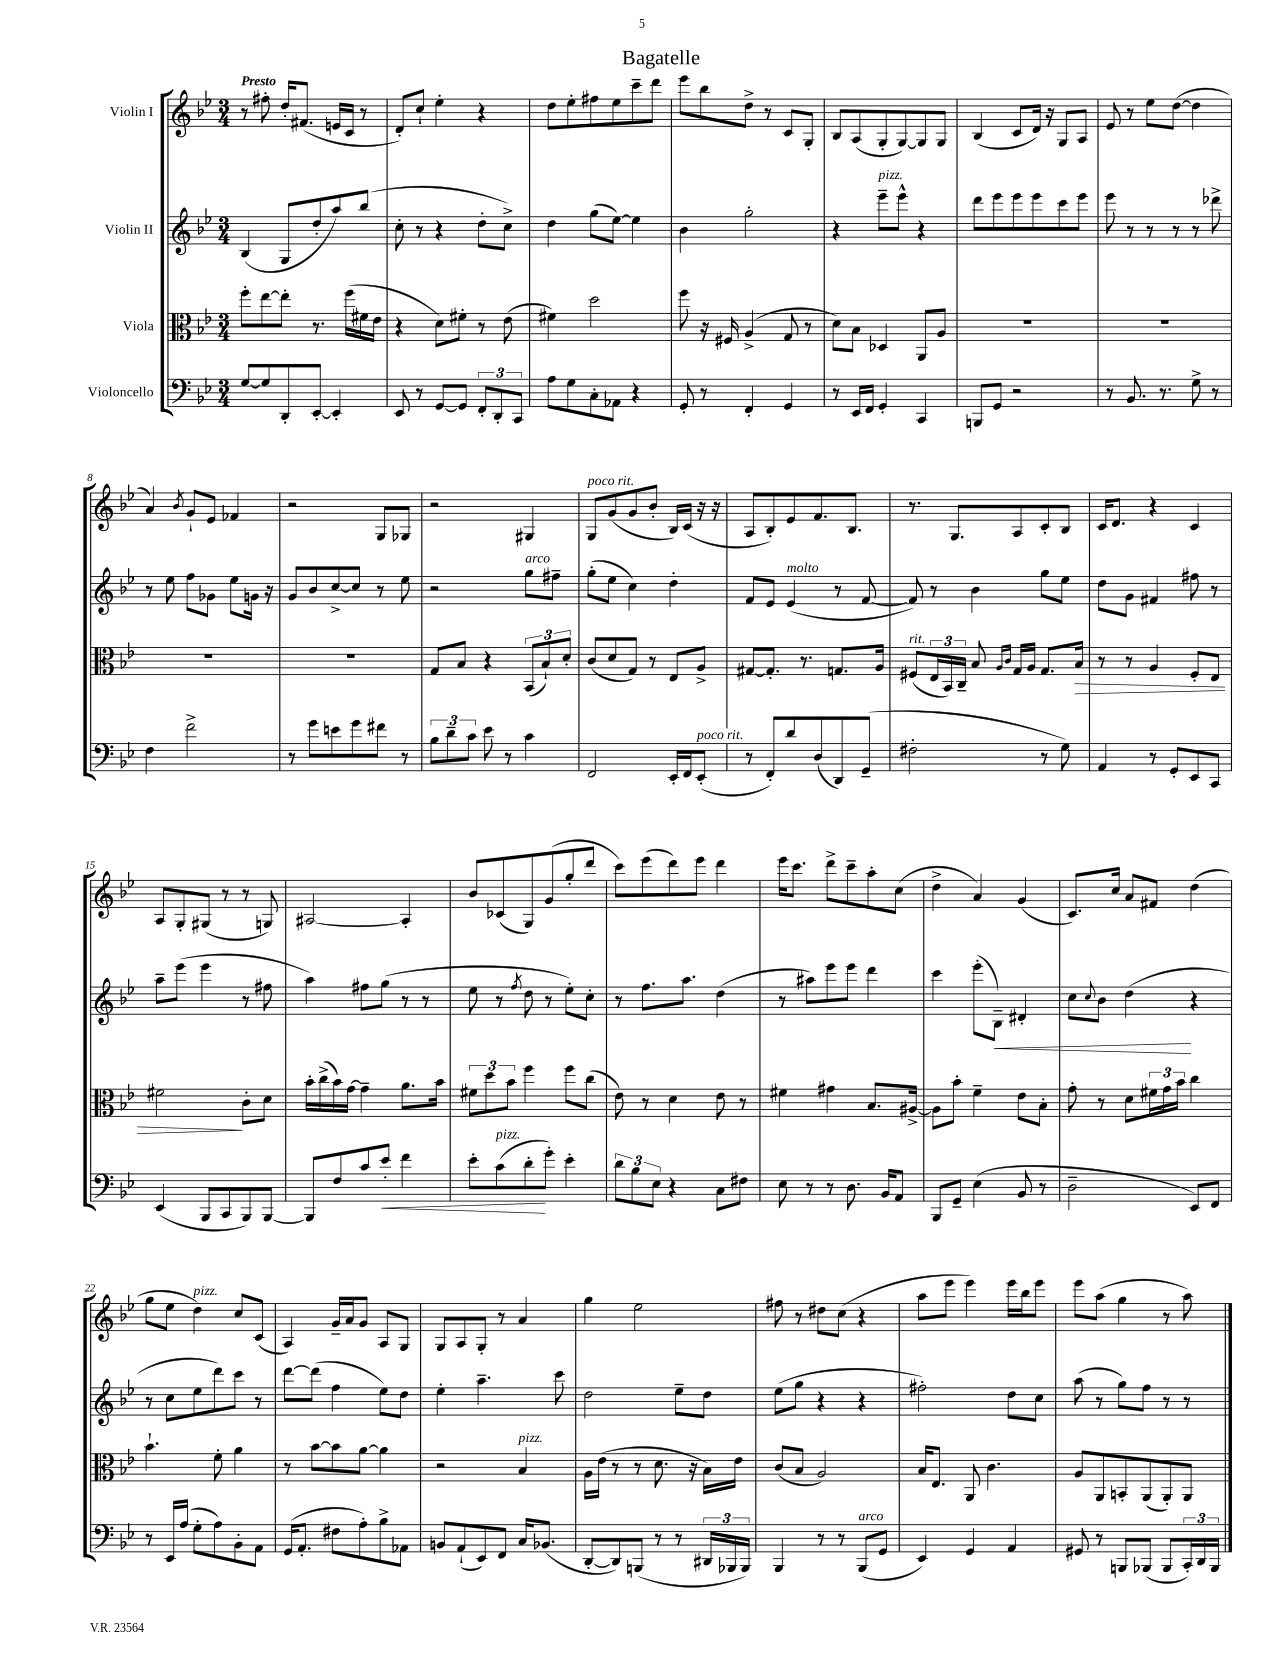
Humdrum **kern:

**kern	**dynam	**kern	**dynam	**kern	**dynam	**kern
*part4	*part4	*part3	*part3	*part2	*part2	*part1
*staff4	*staff4	*staff3	*staff3	*staff2	*staff2	*staff1
*I"Violoncello	*	*I"Viola	*	*I"Violin II	*	*I"Violin I
*clefF4	*	*clefC3	*	*clefG2	*	*clefG2
*k[b-e-]	*	*k[b-e-]	*	*k[b-e-]	*	*k[b-e-]
*M3/4	*	*M3/4	*	*M3/4	*	*M3/4
=1	=1	=1	=1	=1	=1	=1
!	!	!	!	!	!	!LO:TX:a:B:t=Presto
[8G/L	.	8ff'\L	.	(4B-/	.	8r
8G/]	.	[8ee-\	.	.	.	8ff#X'\
8DD'/	.	8ee-'\J]	.	8G/L	.	16dd'/KL
.	.	.	.	.	.	(8.f#X/J
[8EE-'/J	.	8.r	.	8dd'/	.	.
4EE-'/]	.	.	.	8aa/)	.	16en/LL
.	.	(16ff\LL	.	.	.	16c/JJ
.	.	16f#X\	.	(8bb-/J	.	8r
.	.	16e-\JJ	.	.	.	.
=2	=2	=2	=2	=2	=2	=2
8EE-/	.	4r	.	8cc'\	.	8d'/L)
8r	.	.	.	8r	.	8cc`/J
[8GG/L	.	8d\L)	.	4r	.	4ee-'\
8GG/J]	.	8f#X'\J	.	.	.	.
12FF'/L	.	8r	.	8dd'\L	.	4r
12DD'/	.	.	.	.	.	.
.	.	(8e-\	.	8cc^\J)	.	.
12CC/J	.	.	.	.	.	.
=3	=3	=3	=3	=3	=3	=3
8A\L	.	4f#X\)	.	4dd\	.	8dd\L
8G\	.	.	.	.	.	8ee-'\
8C'\	.	2dd\	.	(8gg\L	.	8ff#X\
8AA-X\J	.	.	.	[8ee-\J)	.	8ee-\
4r	.	.	.	4ee-\]	.	8ccc~\
.	.	.	.	.	.	8ddd\J
=4	=4	=4	=4	=4	=4	=4
8GG'/	.	8ff\	.	4b-\	.	8eee-\L
8r	.	16r	.	.	.	8bb-\
.	.	16F#X/	.	.	.	.
4FF'/	.	(4A^/	.	2gg'\	.	8dd^\J
.	.	.	.	.	.	8r
4GG/	.	8G/	.	.	.	8c/L
.	.	8r	.	.	.	8G'/J
=5	=5	=5	=5	=5	=5	=5
8r	.	8d\L)	.	4r	.	8B-/L
16EE-/LL	.	8B-\J	.	.	.	(8A/
16FF/JJ	.	.	.	.	.	.
!	!	!	!	!LO:TX:a:i:t=pizz.	!	!
4GG'/	.	4D-X/	.	8eee-~\L	.	8G'/
.	.	.	.	8eee-^^\J	.	[8G/)
4CC/	.	8AA/L	.	4r	.	8G/]
.	.	8A/J	.	.	.	8G/J
=6	=6	=6	=6	=6	=6	=6
8BBBn/L	.	2.r	.	8ddd\L	.	(4B-/
8GG/J	.	.	.	8eee-\	.	.
2r	.	.	.	8eee-\	.	8c/L
.	.	.	.	8eee-\	.	16d/Jk)
.	.	.	.	.	.	16r
.	.	.	.	8ccc\	.	8G/L
.	.	.	.	8eee-\J	.	8A/J
=7	=7	=7	=7	=7	=7	=7
8r	.	2.r	.	8eee-\	.	8e-/
8.BB-/	.	.	.	8r	.	8r
.	.	.	.	8r	.	8ee-\L
8.r	.	.	.	.	.	.
.	.	.	.	8r	.	([8dd\J
8G^\	.	.	.	8r	.	4dd\]
8r	.	.	.	8ddd-X^\	.	.
!!LO:LB:g=z
=8	=8	=8	=8	=8	=8	=8
4F\	.	2.r	.	8r	.	4a/)
.	.	.	.	8ee-\	.	.
.	.	.	.	.	.	8qb-/
2f^\	.	.	.	8ff\L	.	8g`/L
.	.	.	.	8g-X\J	.	8e-/J
.	.	.	.	8ee-\L	.	4f-X/
.	.	.	.	16gn\Jk	.	.
.	.	.	.	16r	.	.
=9	=9	=9	=9	=9	=9	=9
8r	.	2.r	.	8g/L	.	2r
8g\L	.	.	.	8b-/	.	.
8en\	.	.	.	[8cc^/	.	.
8g\	.	.	.	8cc/J]	.	.
8f#X\J	.	.	.	8r	.	8G/L
8r	.	.	.	8ee-\	.	8G-X/J
=10	=10	=10	=10	=10	=10	=10
12B-\L	.	8G/L	.	2r	.	2r
12d~\	.	.	.	.	.	.
.	.	8B-/J	.	.	.	.
12c\J	.	.	.	.	.	.
8e-\	.	4r	.	.	.	.
8r	.	.	.	.	.	.
!	!	!	!	!LO:TX:a:i:t=arco	!	!
4c\	.	(12BB-/L	.	8gg\L	.	4G#X/
.	.	12B-`/)	.	.	.	.
.	.	.	.	8ff#X~\J	.	.
.	.	12d'/J	.	.	.	.
=11	=11	=11	=11	=11	=11	=11
!	!	!	!	!	!	!LO:TX:a:i:t=poco rit.
2FF/	.	(8c/L	.	(8gg'\L	.	8G/L
.	.	8d/	.	8ee-\J	.	(8g/
.	.	8G/J)	.	4cc\)	.	8g/
.	.	8r	.	.	.	8b-'/J
16EE-'/LL	.	8E-/L	.	4dd'\	.	16B-/LL)
16FF/J	.	.	.	.	.	(16c/JJ
!LO:TX:a:i:t=poco rit.	!	!	!	!	!	!
(8EE-'/J	.	8A^/J	.	.	.	16r
.	.	.	.	.	.	16r
=12	=12	=12	=12	=12	=12	=12
8r	.	[8G#X/L	.	8f/L	.	8A/L
8FF'/L)	.	8.G#'/J]	.	8e-/J	.	8B-'/)
!	!	!	!	!LO:TX:a:i:t=molto	!	!
8d/	.	.	.	(4e-/	.	8e-/
.	.	8.r	.	.	.	.
(8D/	.	.	.	.	.	8.f/
8DD/)	.	8.Gn/L	.	8r	.	.
.	.	.	.	.	.	8.B-/J
(8GG~/J	.	.	.	[8f/	.	.
.	.	16A/Jk	.	.	.	.
=13	=13	=13	=13	=13	=13	=13
!	!	!LO:TX:a:i:t=rit.	!	!	!	!
2F#X'\	.	(8F#X/L	.	8f/])	.	8.r
.	.	24E-/L	.	8r	.	.
.	.	24BB-/)	.	.	.	.
.	.	.	.	.	.	8.G/L
.	.	24C~/JJ	.	.	.	.
.	.	8B-/	.	4b-\	.	.
.	.	16qqA/LL	.	.	.	.
.	.	16qqc/JJ	.	.	.	.
.	.	16G/LL	.	.	.	8A/
.	.	16A/JJ	.	.	.	.
8r	.	8.G/L	.	8gg\L	.	8c'/
8G\)	.	.	.	8ee-\J	.	8B-/J
!	!	!	!LO:HP:b	!	!	!
.	.	16B-/Jk	>	.	.	.
=14	=14	=14	=14	=14	=14	=14
4AA/	.	8r	.	8dd\L	.	16c/KL
.	.	.	.	.	.	8.d/J
.	.	8r	.	8g\J	.	.
8r	.	4A/	.	4f#X/	.	4r
8GG'/L	.	.	.	.	.	.
8EE-/	.	8F'/L	.	8ff#X\	.	4c/
8CC/J	.	8E-/J	.	8r	.	.
!!LO:LB:g=z
=15	=15	=15	=15	=15	=15	=15
(4EE-/	.	2f#X\	.	8aa~\L	.	8A/L
.	.	.	.	(8eee-\J	.	8G'/
8BBB-/L	.	.	.	4eee-\	.	(8G#X/J
8CC/	.	.	.	.	.	8r
8BBB-/)	.	8c'\L	]	8r	.	8r
[8BBB-/J	.	8d\J	.	8ff#X\	.	8Gn/)
=16	=16	=16	=16	=16	=16	=16
8BBB-/L]	.	16b-'\LL	.	4aa\)	.	[2A#X/
.	.	(16cc^\	.	.	.	.
8F/	.	16b-\)	.	.	.	.
.	.	[16g\JJ	.	.	.	.
8c/	.	4g~\]	.	8ff#X\L	.	.
!	!LO:HP:b	!	!	!	!	!
8e-'/J	<	.	.	(8gg\J	.	.
4f\	.	8.a\L	.	8r	.	4A#'/]
.	.	.	.	8r	.	.
.	.	16b-\Jk	.	.	.	.
=17	=17	=17	=17	=17	=17	=17
8e-'\L	.	12f#X\L	.	8ee-\	.	8b-/L
.	.	12dd\	.	.	.	.
!LO:TX:a:i:t=pizz.	!	!	!	!	!	!
(8c\	.	.	.	8r	.	(8c-X/
.	.	12b-\J	.	.	.	.
.	.	.	.	8qff/	.	.
8d'\	.	4ff\	.	8dd\	.	8G/)
8g'\J)	[	.	.	8r	.	(8g/
4e-'\	.	8ff\L	.	8ee-'\L)	.	8gg'/
.	.	(8cc\J	.	8cc'\J	.	8ddd/J
=18	=18	=18	=18	=18	=18	=18
12d\L	.	8e-\)	.	8r	.	8ccc\L)
12B-\	.	.	.	.	.	.
.	.	8r	.	8.ff\L	.	(8eee-\
12E-\J	.	.	.	.	.	.
4r	.	4d\	.	.	.	8ddd\)
.	.	.	.	8.aa\J	.	.
.	.	.	.	.	.	8eee-\J
8C\L	.	8e-\	.	(4dd\	.	4ddd\
8F#X\J	.	8r	.	.	.	.
=19	=19	=19	=19	=19	=19	=19
8E-\	.	4f#X\	.	8r	.	16eee-\KL
.	.	.	.	.	.	8.ccc\J
8r	.	.	.	8aa#X\L)	.	.
8r	.	4g#X\	.	8eee-\	.	8ddd^\L
8.D\	.	.	.	8eee-\J	.	8ccc~\
.	.	8.B-/L	.	4ddd\	.	8aa'\
16BB-/KL	.	.	.	.	.	.
8AA/J	.	.	.	.	.	(8cc\J
.	.	[16A#X^/Jk	.	.	.	.
=20	=20	=20	=20	=20	=20	=20
8BBB-/L	.	8A#\L]	.	4ccc\	.	4dd^\
8GG~/J	.	8b-'\J	.	.	.	.
(4E-\	.	4f~\	.	(8eee-'\L	.	4a/)
!	!	!	!	!	!LO:HP:b	!
.	.	.	.	8B-~\J)	<	.
8BB-/	.	8e-\L	.	4d#X'/	.	(4g/
8r	.	8B-'\J	.	.	.	.
=21	=21	=21	=21	=21	=21	=21
2D~\	.	8g'\	.	8cc\L	.	8.c/L)
.	.	.	.	8qqcc/	.	.
.	.	8r	.	8b-\J	.	.
.	.	.	.	.	.	16cc/Jk
.	.	8d\L	.	(4dd\	.	8a/L
.	.	24f#X\L	.	.	.	8f#X/J
.	.	24g\	.	.	.	.
.	.	24b-\JJ	.	.	.	.
8EE-/L)	.	4cc\	.	4r	[	(4dd\
8FF/J	.	.	.	.	.	.
!!LO:LB:g=z
=22	=22	=22	=22	=22	=22	=22
8r	.	4.b-`\	.	8r	.	8gg\L
16EE-/LL	.	.	.	8cc\L	.	8ee-\J
(16A/JJ	.	.	.	.	.	.
!	!	!	!	!	!	!LO:TX:a:i:t=pizz.
8G'\L	.	.	.	8ee-\	.	4dd\)
8A\)	.	8f'\	.	8ddd\)	.	.
8BB-'\	.	4a\	.	8ccc\J	.	8cc/L
8AA\J	.	.	.	8r	.	(8c/J
=23	=23	=23	=23	=23	=23	=23
(16GG/KL	.	8r	.	[8ddd\L	.	4A/)
8.AA'/J	.	.	.	.	.	.
.	.	[8b-\L	.	(8ddd\J]	.	.
8F#X\L	.	8b-\]	.	4ff\	.	16g~/LL
.	.	.	.	.	.	16a/J
8A'\)	.	[8a\J	.	.	.	8g/J
8B-^\	.	4a\]	.	8ee-\L)	.	8A/L
8AA-X\J	.	.	.	8dd\J	.	8G/J
=24	=24	=24	=24	=24	=24	=24
8BBn/L	.	2r	.	4ee-'\	.	8G/L
(8AA`/	.	.	.	.	.	8A/
8EE-/)	.	.	.	4.aa~\	.	8G'/J
8FF/J	.	.	.	.	.	8r
!	!	!LO:TX:a:i:t=pizz.	!	!	!	!
16C/KL	.	4B-/	.	.	.	4a/
(8.BB-X/J	.	.	.	.	.	.
.	.	.	.	8ccc\	.	.
=25	=25	=25	=25	=25	=25	=25
[8DD'/L	.	16A\LL	.	2dd\	.	4gg\
.	.	(16e-\JJ	.	.	.	.
8DD/])	.	8r	.	.	.	.
(8BBBn/J	.	8r	.	.	.	2ee-\
8r	.	8.d\	.	.	.	.
8r	.	.	.	8ee-~\L	.	.
.	.	16r	.	.	.	.
24DD#X/LL	.	16B-\LL)	.	8dd\J	.	.
24BBB-X/	.	.	.	.	.	.
.	.	16e-\JJ	.	.	.	.
24BBB-/JJ)	.	.	.	.	.	.
=26	=26	=26	=26	=26	=26	=26
4BBB-/	.	(8c/L	.	(8ee-\L	.	8ff#X\
.	.	8B-/J	.	8gg\J	.	8r
8r	.	2A/)	.	4r	.	8dd#X\L
8r	.	.	.	.	.	(8cc\J
!LO:TX:a:i:t=arco	!	!	!	!	!	!
(8BBB-/L	.	.	.	4r	.	4r
8GG/J	.	.	.	.	.	.
=27	=27	=27	=27	=27	=27	=27
4EE-/)	.	16B-/KL	.	2ff#X'\)	.	8aa\L
.	.	8.E-/J	.	.	.	.
.	.	.	.	.	.	8eee-\J
4GG/	.	8AA/	.	.	.	4eee-\)
.	.	4.c\	.	.	.	.
4AA/	.	.	.	8dd\L	.	16eee-\LL
.	.	.	.	.	.	16bb-\J
.	.	.	.	8cc\J	.	8eee-\J
=28	=28	=28	=28	=28	=28	=28
8GG#X/	.	8A/L	.	(8aa\	.	8eee-\L
8r	.	8AA/	.	8r	.	(8aa\J
8BBBn/L	.	8BBn'/	.	8gg\L)	.	4gg\
(8BBB-X/J	.	(8AA/	.	8ff\J	.	.
8BBB-/L	.	8AA'/)	.	8r	.	8r
24CC'/L)	.	8AA/J	.	8r	.	8aa\)
24DD/	.	.	.	.	.	.
24BBB-/JJ	.	.	.	.	.	.
==	==	==	==	==	==	==
*-	*-	*-	*-	*-	*-	*-
